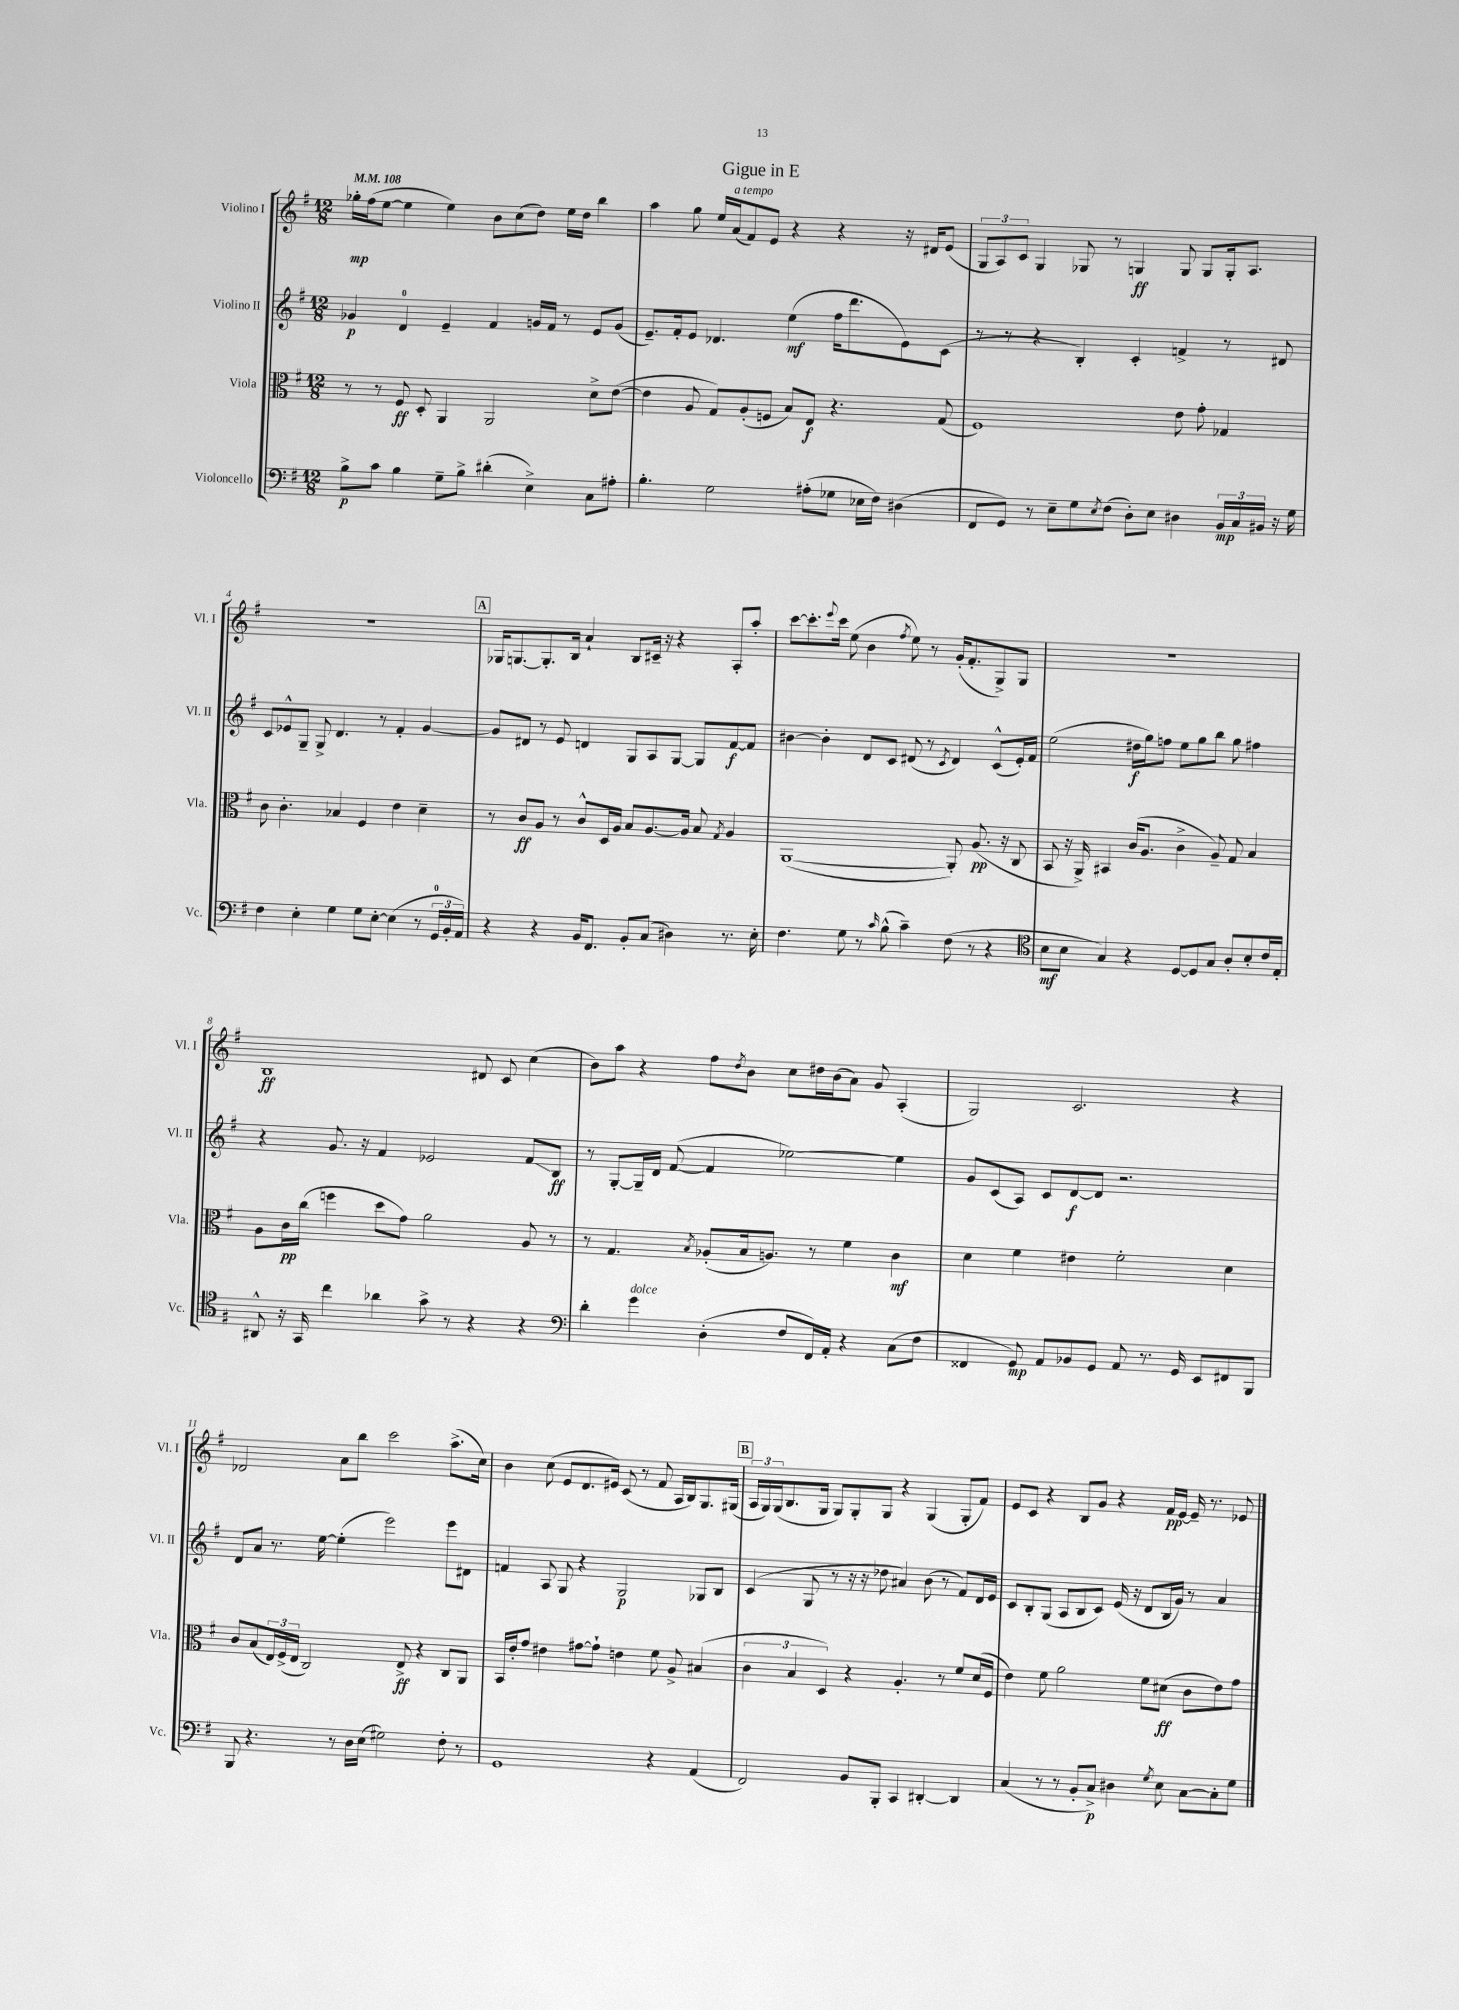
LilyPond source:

\header { title = "Gigue in E" }
<<
\new StaffGroup <<
\new Staff = "s0" \with { instrumentName = "Violino I" shortInstrumentName = "Vl. I" } {
    \clef treble \key g \major \numericTimeSignature \time 12/8 \tempo 4 = 108
    ges''16-.\mp fis''16( e''8~ e''4 e''4) b'8 c''8( d''8) e''16 d''16 b''4 |
    a''4 g''8 e''16 a'16^\markup { \italic "a tempo" }( fis'8) e'8 r4 r4 r16 dis'16 e'8( |
    \tuplet 3/2 { g8 a8) c'8 } g4 ges8 r8 g4\ff g8 g8 g16-. a8. |
    R1. |
    \mark \markup { \box "A" } ges16 g8.~ g8.-. b16 a'4-! b8 cis'16-- r16 r4 a8-. a''8-. |
    c'''8~ c'''8.-. \appoggiatura { e'''8 } c'''16 e''8( b'4 \acciaccatura { fis''8 } e''8) r8 g'16-.( fis'8.-. g8->) g8 |
    R1. |
    b1\ff dis'8 c'8 c''4( |
    b'8) a''8 r4 fis''8 \acciaccatura { d''8 } b'8 c''8 dis''16 b'16( a'8) g'8 a4-.( |
    g2) c'2. r4 |
    des'2 a'8 b''8 c'''2 a''8.->( c''16) |
    b'4 c''8( e'8 d'8. eis'16) c'8( r8 fis'8 a16 b16) g8. gis16( |
    \mark \markup { \box "B" } \tuplet 3/2 { a16 g16) g16( } b8. g16 g8) g8-. g8 r4 g4( g8-. fis'8) |
    e'8 c'8 r4 b8 g'8 r4 fis'16\pp e'16~ e'16-- r8. ees'8 \bar "|." |
}
\new Staff = "s1" \with { instrumentName = "Violino II" shortInstrumentName = "Vl. II" } {
    \clef treble \key g \major \numericTimeSignature \time 12/8
    ges'4\p d'4-0 e'4-- fis'4 g'16 fis'16 r8 e'8 g'8( |
    e'8.--) fis'16-. e'8 des'4. e''4\mf( fis''16 d'''8. e'8) c'8( |
    r8 r8 r4 b4-.) c'4-. f'4-> r8 dis'8 |
    c'8 ees'8-^ g8-- g8-> d'4. r8 fis'4-. g'4~ |
    \mark \markup { \box "A" } g'8 dis'8 r8 e'8 d'4 g8 a8 g8~ g8 fis'8~\f fis'8 |
    bis'4~ bis'4-. d'8 c'8 dis'8( r8 \acciaccatura { c'8 } dis'4) c'8-^( e'16-.) fis'16 |
    e''2( dis''16\f g''16) f''8 e''8 g''8 b''8 g''8 fis''4 |
    r4 g'8. r16 fis'4 ees'2 fis'8\glissando b8\ff |
    r8 g8~-. g16-- d'16 fis'8~( fis'4 ees''2~) ees''4 |
    g'8 c'8( a8) c'8 d'8~\f d'8 r2. |
    d'8 a'8 r8. e''16~ e''4-.( e'''2) e'''8 dis'8 |
    f'4 a8 g8 r4 g2\p ges8 b8 |
    \mark \markup { \box "B" } c'4( g8 r8 r16 r16 des''8 ais'4) b'8( r8 fis'8) d'16 e'16 |
    c'8 b8-. g8( a8 b8 c'8) e'16( r16 d'8 b16 g'16) r8 a'4 \bar "|." |
}
\new Staff = "s2" \with { instrumentName = "Viola" shortInstrumentName = "Vla." } {
    \clef alto \key g \major \numericTimeSignature \time 12/8
    r8 r8 fis8\ff d8-. a,4 a,2 d'8-> e'8~( |
    e'4 a8 g8) a8-.( f8 b8) e8\f r4. g8( |
    fis1) e'8 g'8-. ges4 |
    c'8 c'4.-. bes4 fis4 e'4 d'4-- |
    \mark \markup { \box "A" } r8 c'8\ff a8 r8 c'8-^ d16 a16 b8 a8.~ a16 b8 \acciaccatura { g8 } a4 |
    a,1~( a,8-.) a8.\pp( r16 c8 |
    b,8 r16 a,16->) bis,4 c'16( a8. c'4-> a8--) g8 b4 |
    a8 c'16\pp c''16( f''4 d''8 g'8) a'2 a8 r8 |
    r8 g4. \acciaccatura { b8 } aes8-.( b16 a8.) r8 fis'4 c'4\mf |
    d'4 fis'4 eis'4 fis'2-. d'4 |
    c'8 b8( \tuplet 3/2 { e16) fis16->( e16 } c2) e8->\ff r4 c8 a,8 |
    b,16 e'16-. g'8 eis'4 gis'8~ gis'8-! e'4 fis'8 a8-> bis4( |
    \mark \markup { \box "B" } \tuplet 3/2 { c'4 b4 d4) } r4 a4.-. r8 fis'8 d'16( fis16 |
    e'4) fis'8 a'2 fis'8 dis'8\ff( c'8 e'8) g'8 \bar "|." |
}
\new Staff = "s3" \with { instrumentName = "Violoncello" shortInstrumentName = "Vc." } {
    \clef bass \key g \major \numericTimeSignature \time 12/8
    b8->\p c'8 b4 g8-- b8-> dis'4-.( e4->) c8 ais8-. |
    b4.-. g2 ais8-.( ges8 ees16 fis16) dis4( |
    fis,8 g,8) r8 e8-- g8 \acciaccatura { e8 } fis8( d8-.) e8 dis4 \tuplet 3/2 { b,16\mp c16 bis,16 } r16 g16 |
    fis4 e4-. g4 g8 e8~-. e4( r8 \tuplet 3/2 { g,16-0 b,16-. a,16) } |
    \mark \markup { \box "A" } r4 r4 b,16 fis,8. b,8-. c8( dis4) r8. e16-. |
    fis4. g8 r8 \grace { c'16 } b8-^( c'4--) fis8( r8 r4 |
    \clef tenor b8\mf b8 g4) r4 d8~ d8 g8 a8-. b8-. c'16 e16-. |
    ais,8-^ r16 g,16 c''4 aes'4 g'8-> r8 r4 r4 |
    \clef bass d'4-. g'4^\markup { \italic "dolce" } d4-.( fis8 fis,16) a,16-. r4 c8( fis8 |
    fisis,4 g,8\mp) a,8 bes,8 g,8 a,8 r8. g,16 e,8 fis,8 b,,8 |
    b,,8 r4. r8 d16 e16( gis2) fis8-. r8 |
    g,1 r4 a,4( |
    \mark \markup { \box "B" } fis,2) b,8 b,,8-. c,4 dis,4~-. dis,4 |
    c4( r8 r8 b,8-. c8->\p) dis4 \acciaccatura { g8 } e8 c8~ c8-. g8 \bar "|." |
}
>>
>>
